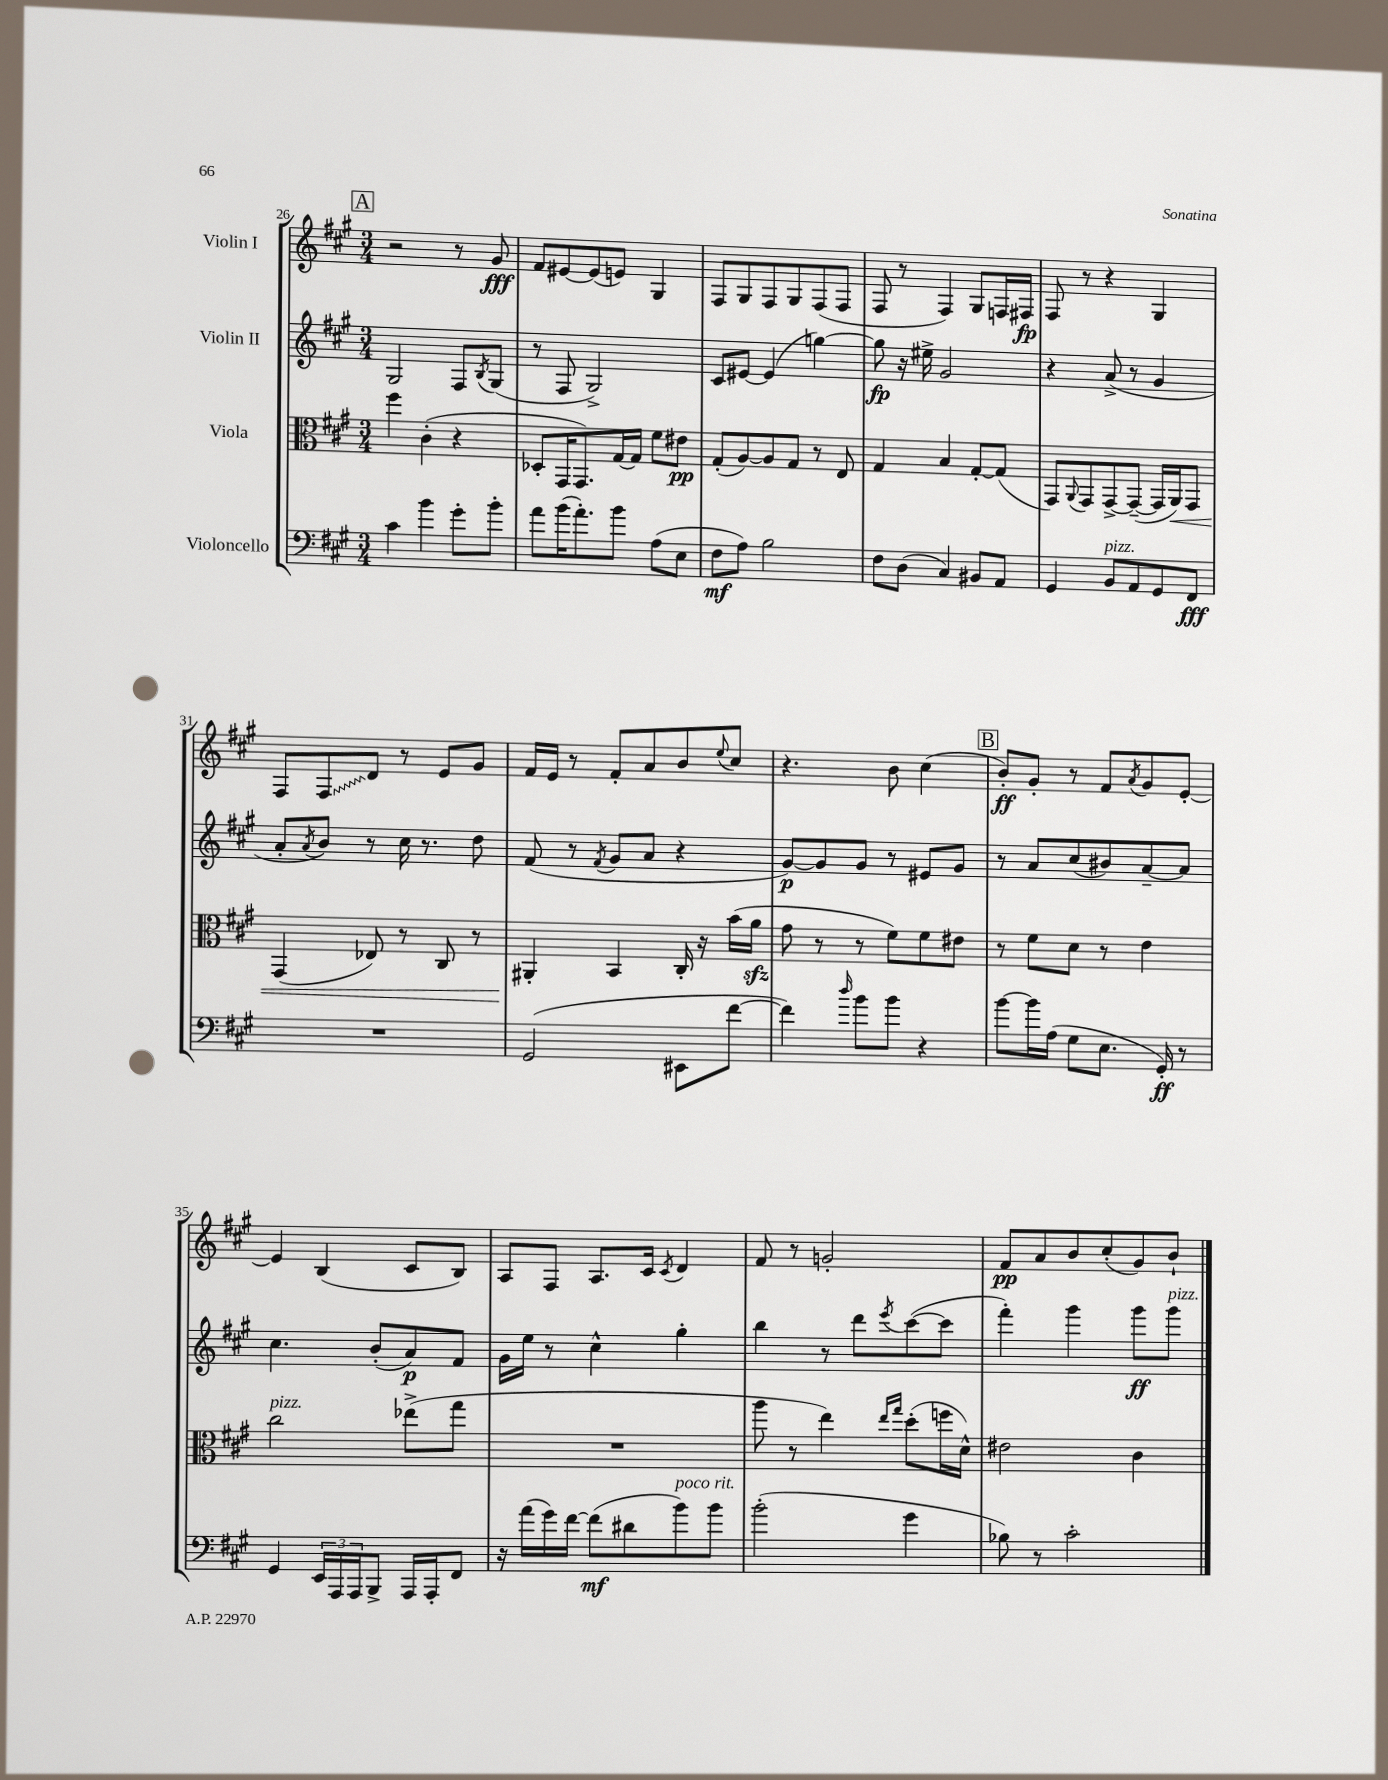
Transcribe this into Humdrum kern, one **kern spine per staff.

**kern	**kern	**kern	**kern
*staff4	*staff3	*staff2	*staff1
*clefF4	*clefC3	*clefG2	*clefG2
*k[f#c#g#]	*k[f#c#g#]	*k[f#c#g#]	*k[f#c#g#]
*M3/4	*M3/4	*M3/4	*M3/4
4c#	4ff#	2G#	2r
4b	(4c#'	.	.
8g#'	4r	8F#	8r
.	.	8qB	.
8b'	.	(8G#	8g#
=	=	=	=
8a	8D-'	8r	8f#
(16b	16GG#	8F#	[8e#
8.a')	8.GG#)	.	.
.	.	2G#^)	(8e#]
8b	[16G#	.	8e)
.	16G#]	.	.
(8A	8f#	.	4G#
8E	8e#	.	.
=	=	=	=
8F#	(8G#'	8c#	8F#
8A)	[8A)	[8e#	8G#
2B	8A]	(4e#]	8F#
.	8G#	.	8G#
.	8r	[4gg)	(8F#
.	8E	.	8F#
=	=	=	=
8F#	4G#	8gg]	8F#
(8D	.	16r	8r
.	.	16ee#^	.
4C#)	4B	2g#	4F#)
8BB#	[8G#'	.	8G#
8AA	(8G#]	.	16F
.	.	.	16F#
=	=	=	=
4GG#	8GG#)	4r	8F#
.	8qqAA	.	.
.	8GG#	.	8r
8BB	[8GG#^	(8a^	4r
8AA	(8GG#~_	8r	.
8GG#	16GG#]	4g#	4G#
.	16AA)	.	.
8FF#	8GG#	.	.
=	=	=	=
2.r	(4GG#	8a'	8F#
.	.	8qa	.
.	.	8b)	8F#
.	8E-)	8r	8d
.	8r	16cc#	8r
.	.	8.r	.
.	8C#	.	8e
.	8r	8dd	8g#
=	=	=	=
(2GG#	4AA#'	(8f#	16f#
.	.	.	16e
.	.	8r	8r
.	.	8qf#	.
.	4BB	8g#	8f#'
.	.	8a	8a
8EE#	16C#'	4r	8b
.	16r	.	.
.	.	.	8qqee
[8f#	(16b	.	8cc#
.	16a	.	.
=	=	=	=
4f#])	8g#	[8g#)	4.r
.	8r	8g#]	.
16qqdd	.	.	.
8b	8r	8g#	.
8b	8f#)	8r	8b
4r	8f#	8e#	(4cc#
.	8e#	8g#	.
=	=	=	=
[8b	8r	8r	8b')
16b]	8f#	8a	8g#'
(16A	.	.	.
8G#	8d	(8cc#	8r
8.E	8r	8b#)	8f#
.	.	.	8qa
.	4e	[8a~	8g#
16GG#')	.	.	.
8r	.	8a]	[8e'
=	=	=	=
4GG#	2cc#	4.cc#	4e]
24EE	.	.	(4B
24AAA	.	.	.
24AAA	.	.	.
8BBB^	.	(8b'	.
16AAA	(8ee-^	8a)	8c#
16AAA'	.	.	.
8FF#	8gg#	8f#	8B)
=	=	=	=
16r	2.r	16g#	8A
(16a	.	16ee	.
16g#)	.	8r	8F#
[16f#	.	.	.
(8f#]	.	4cc#^^	8.A
8d#	.	.	.
.	.	.	16c#
.	.	.	8qc#
8b)	.	4gg#'	4d
8b	.	.	.
=	=	=	=
(2b'	8aa	4bb	8f#
.	8r	.	8r
.	4ee)	8r	2g'
.	.	8ddd	.
.	16qqee	.	.
.	16qqgg#	8qeee	.
4g#	(8dd'	([8ccc#	.
.	16ff	8ccc#]	.
.	16d^^)	.	.
=	=	=	=
8B-)	2e#	4fff#')	8f#
8r	.	.	8a
2c#'	.	4ggg#	8b
.	.	.	(8cc#'
.	4c#	8ggg#	8g#)
.	.	8ggg#	8b`
==	==	==	==
*-	*-	*-	*-
